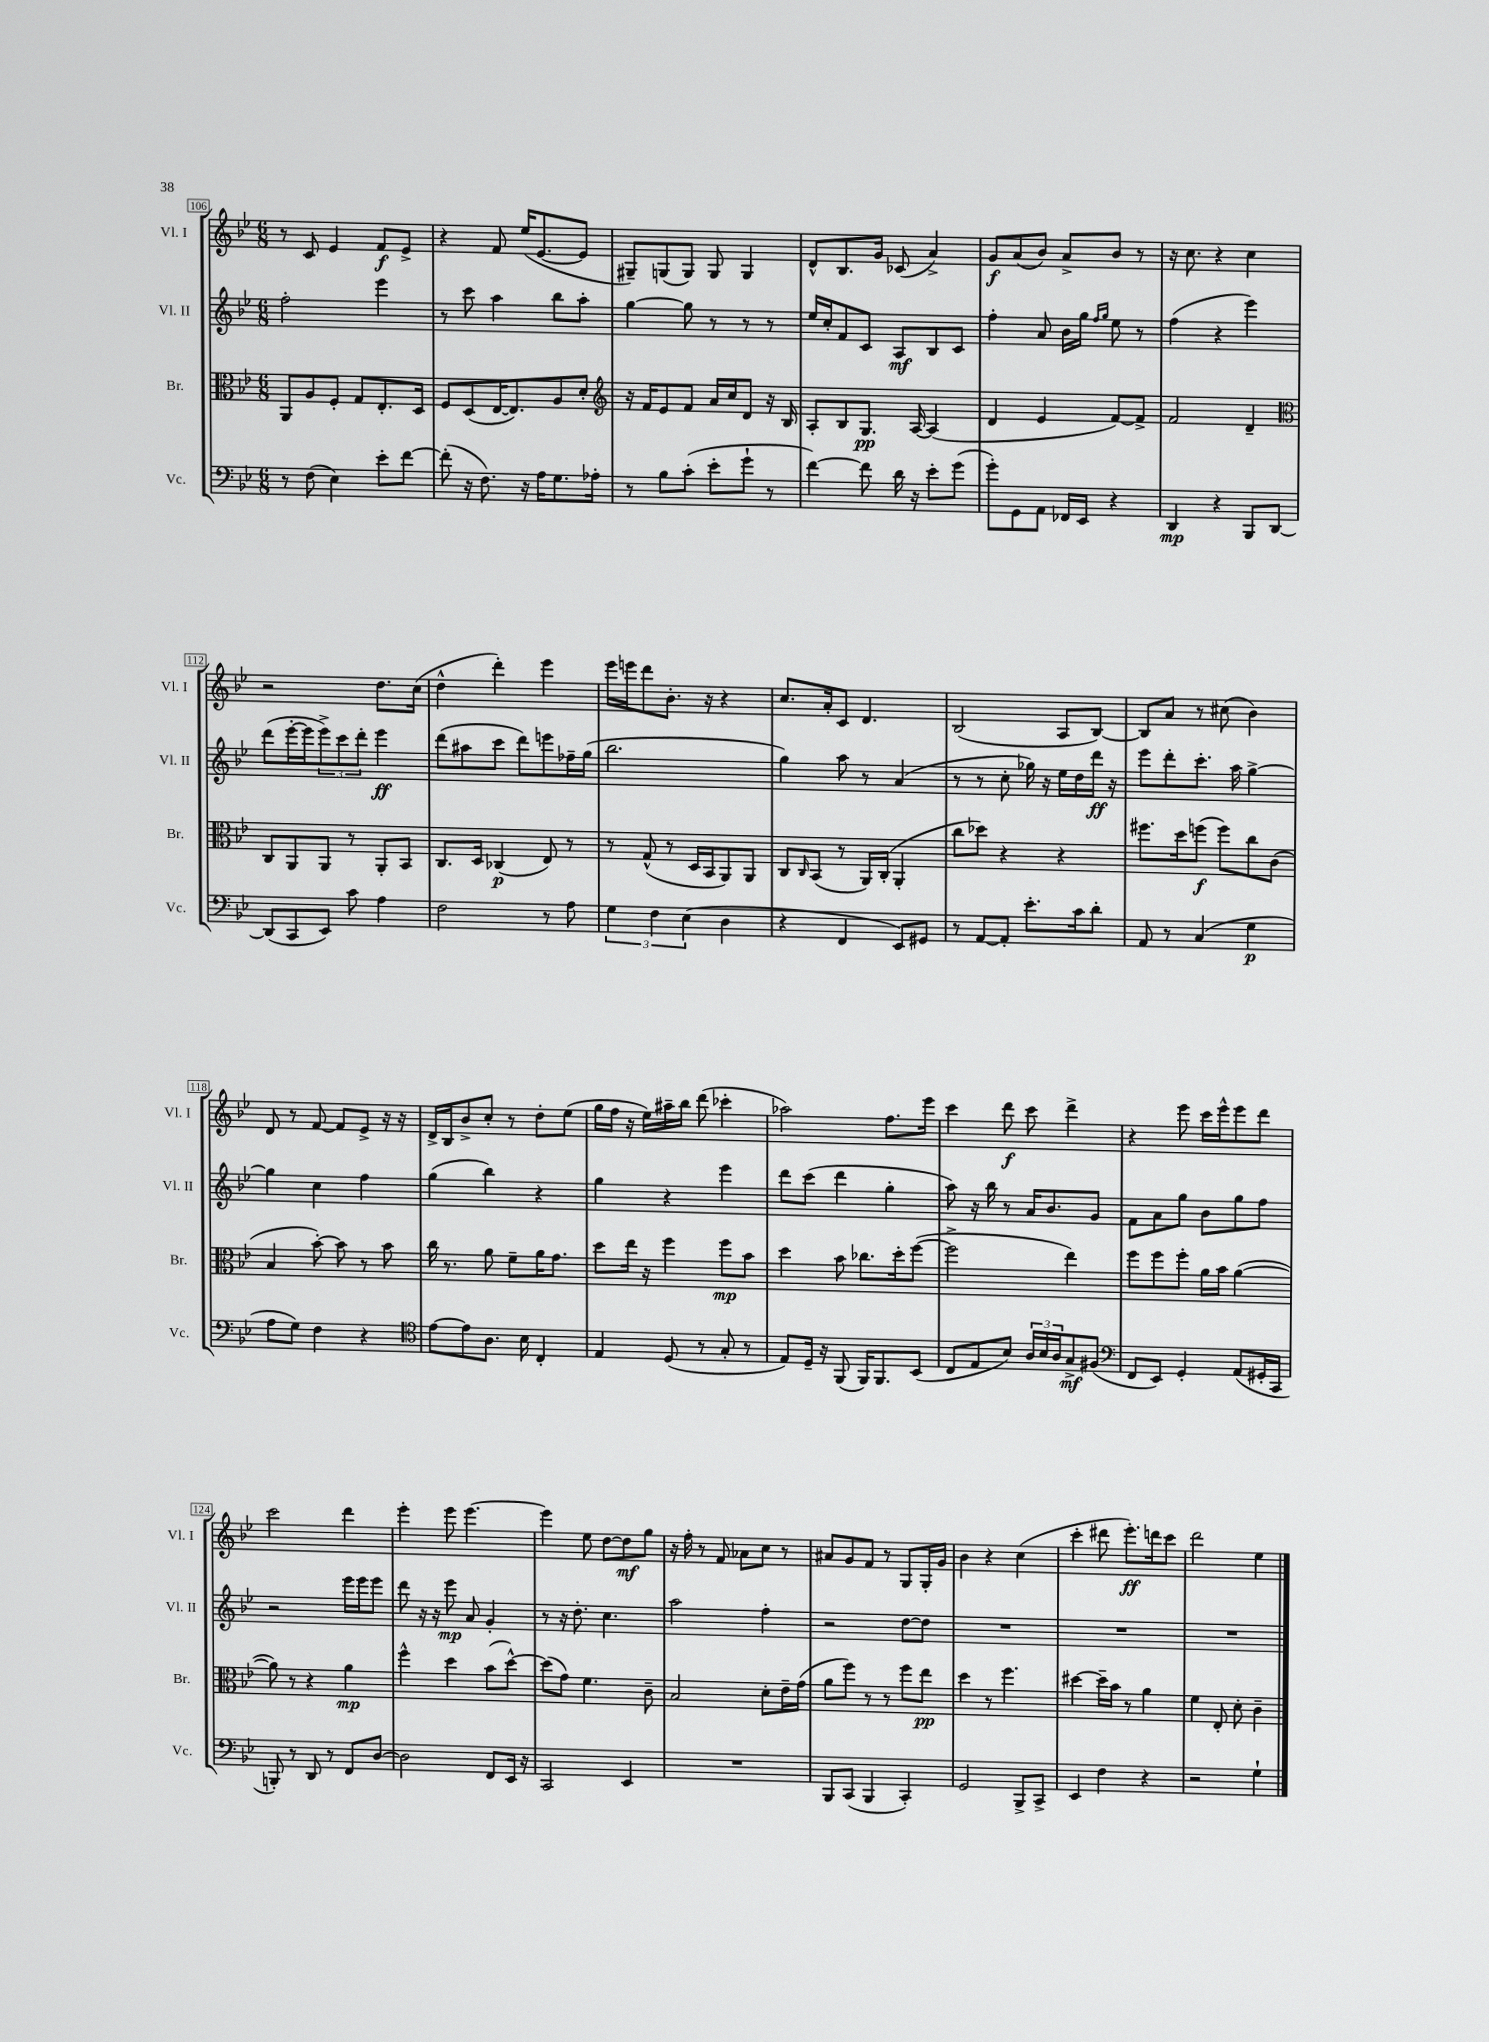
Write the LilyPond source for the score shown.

<<
\new StaffGroup <<
\new Staff = "s0" \with { instrumentName = "Vl. I" shortInstrumentName = "Vl. I" } {
    \clef treble \key bes \major \numericTimeSignature \time 6/8
    r8 c'8 ees'4 f'8\f ees'8-> |
    r4 f'8 ees''16( ees'8.~ ees'8 |
    gis8--) g8( g8) g8 g4 |
    d'8-^ bes8. g'16 ces'8( a'4->) |
    g'8\f a'8( bes'8) a'8-> bes'8 r8 |
    r16 c''8. r4 c''4 |
    r2 d''8. c''16( |
    d''4-^ d'''4-.) ees'''4 |
    ees'''16 e'''16 d'''8 bes'8.-. r16 r4 |
    c''8. a'16-. c'8 d'4. |
    bes2( a8 bes8~) |
    bes8 a'8 r8 cis''8( bes'4) |
    d'8 r8 f'8~ f'8 ees'8-> r16 r16 |
    d'16-> bes16 bes'8-> c''8-. r8 d''8-. ees''8( |
    g''16 f''16 r16 ees''16) ais''16-- bes''16 d'''8( ces'''4-. |
    aes''2) f''8. ees'''16 |
    c'''4 d'''8\f c'''8 d'''4-> |
    r4 ees'''8 c'''16 ees'''16-^ ees'''8 d'''8 |
    c'''2 d'''4 |
    ees'''4-. ees'''8 ees'''4.~ |
    ees'''4 ees''8 d''8~ d''8\mf g''8 |
    r16 f''16-. r8 f'8 aes'8 c''8 r8 |
    ais'8 g'8 f'8 r8 g8 g16-. g'16 |
    bes'4 r4 c''4( |
    c'''4-. dis'''8 ees'''8.-.\ff) d'''16 c'''8 |
    d'''2 ees''4 \bar "|." |
}
\new Staff = "s1" \with { instrumentName = "Vl. II" shortInstrumentName = "Vl. II" } {
    \clef treble \key bes \major \numericTimeSignature \time 6/8
    f''2-. ees'''4 |
    r8 c'''8 a''4 bes''8 a''8-. |
    g''4~ g''8 r8 r8 r8 |
    ees''16 c''16-. f'8 c'8 a8\mf bes8 c'8 |
    f''4-. a'8 bes'16 g''16 \grace { f''16 g''16 } ees''8 r8 |
    f''4( r4 ees'''4) |
    d'''8( ees'''16~-. ees'''16 \tuplet 3/2 { ees'''8->) c'''8 d'''8-. } ees'''4\ff |
    d'''8( ais''8 c'''8 d'''8) e'''8 fes''16-- g''16( |
    bes''2. |
    g''4) a''8 r8 a'4( |
    r8 r8 c''8-. ges''16) r16 ees''16 d''16 d'''16\ff r16 |
    ees'''8 d'''8-. c'''8.-. a''16 g''4~-> |
    g''4 c''4 f''4 |
    g''4( bes''4) r4 |
    g''4 r4 ees'''4 |
    d'''8 c'''8( d'''4 g''4-. |
    a''8) r16 bes''16 r8 a'16 bes'8. g'8 |
    f'8 a'8 g''8 bes'8 g''8 f''8 |
    r2 ees'''16 ees'''16 ees'''8 |
    d'''8 r16 r16 ees'''8\mp a'8 g'4-. |
    r8 r16 d''8.-. c''4. |
    a''2 f''4-. |
    r2 d''8~ d''8 |
    R2. |
    R2. |
    R2. \bar "|." |
}
\new Staff = "s2" \with { instrumentName = "Br." shortInstrumentName = "Br." } {
    \clef alto \key bes \major \numericTimeSignature \time 6/8
    a,8 a8 f8-. g8 ees8.-. d16 |
    f8 d8( ees16~ ees8.) a8 d'8-. |
    \clef treble r16 f'16 ees'8 f'8 a'16 c''16 d'8 r16 bes16 |
    a8-. bes8 g8.\pp a16~ a4( |
    d'4 ees'4 f'8~) f'8-> |
    f'2 d'4-- |
    \clef alto c8 a,8 a,8 r8 a,8-. bes,8 |
    c8. d16 ces4\p( ees8) r8 |
    r8 g8-^( r8 d16 bes,16 a,8) a,8 |
    c8 \grace { c16 } bes,8( r8 a,16) c16-.( a,4-. |
    c''8 des''8) r4 r4 |
    fis''8. d''16 f''8\f( f''8) c''8 c'8( |
    bes4 bes'8~-.) bes'8 r8 bes'8 |
    c''16 r8. a'8 f'8-- a'16 g'8. |
    d''8 ees''16 r16 f''4 f''8\mp bes'8 |
    d''4 bes'8 ces''8. d''16-. f''8~( |
    f''2-> ees''4) |
    f''8 f''8 f''8-. a'16 bes'16 a'4~( |
    a'8) r8 r4 a'4\mp |
    f''4-^ d''4 bes'8( d''8~-^) |
    d''8( g'8) f'4. c'8-- |
    bes2 d'8-. ees'16-- g'16( |
    a'8 f''8) r8 r8 f''8 ees''8\pp |
    d''4 r8 f''4. |
    dis''4~ dis''16-- bes'16 r8 a'4 |
    f'4 ees8-. d'8-. c'4-- \bar "|." |
}
\new Staff = "s3" \with { instrumentName = "Vc." shortInstrumentName = "Vc." } {
    \clef bass \key bes \major \numericTimeSignature \time 6/8
    r8 f8( ees4) ees'8-. f'8~ |
    f'8-.( r16 f8.) r16 a16 g8. aes16-. |
    r8 bes8 c'8-.( ees'8-. g'8-! r8 |
    f'4~) f'8 d'16 r16 ees'8-. g'8( |
    g'8-.) g,8 a,8 fes,16 ees,16 r4 |
    d,4\mp r4 bes,,8 d,8~ |
    d,8( c,8 ees,8) c'8 a4 |
    f2 r8 a8 |
    \tuplet 3/2 { g4 f4 ees4( } d4 |
    r4 f,4 ees,8) gis,8 |
    r8 a,8~ a,8-. ees'8.-. c'16 d'8-. |
    a,8 r8 c4( g4\p |
    a8 g8) f4 r4 |
    \clef tenor ees'8~ ees'8 a8. bes16 c4-. |
    ees4 d8( r8 g8-. r8 |
    ees8) d16-- r16 f,8( f,16) f,8. bes,8( |
    c8 ees8 bes8) \tuplet 3/2 { a16 bes16 a16 } g8->\mf fis8( |
    \clef bass f,8 ees,8) g,4-. a,8( gis,16-. c,16 |
    b,,8-.) r8 d,8 r8 f,8 d8~ |
    d2 f,8 ees,16 r16 |
    c,2 ees,4 |
    R2. |
    bes,,8 c,8( bes,,4 c,4-.) |
    g,2 bes,,8-> c,8-> |
    ees,4 f4 r4 |
    r2 g4-! \bar "|." |
}
>>
>>
\layout { \context { \Score currentBarNumber = #106 \override BarNumber.stencil = #(make-stencil-boxer 0.1 0.3 ly:text-interface::print) } }
